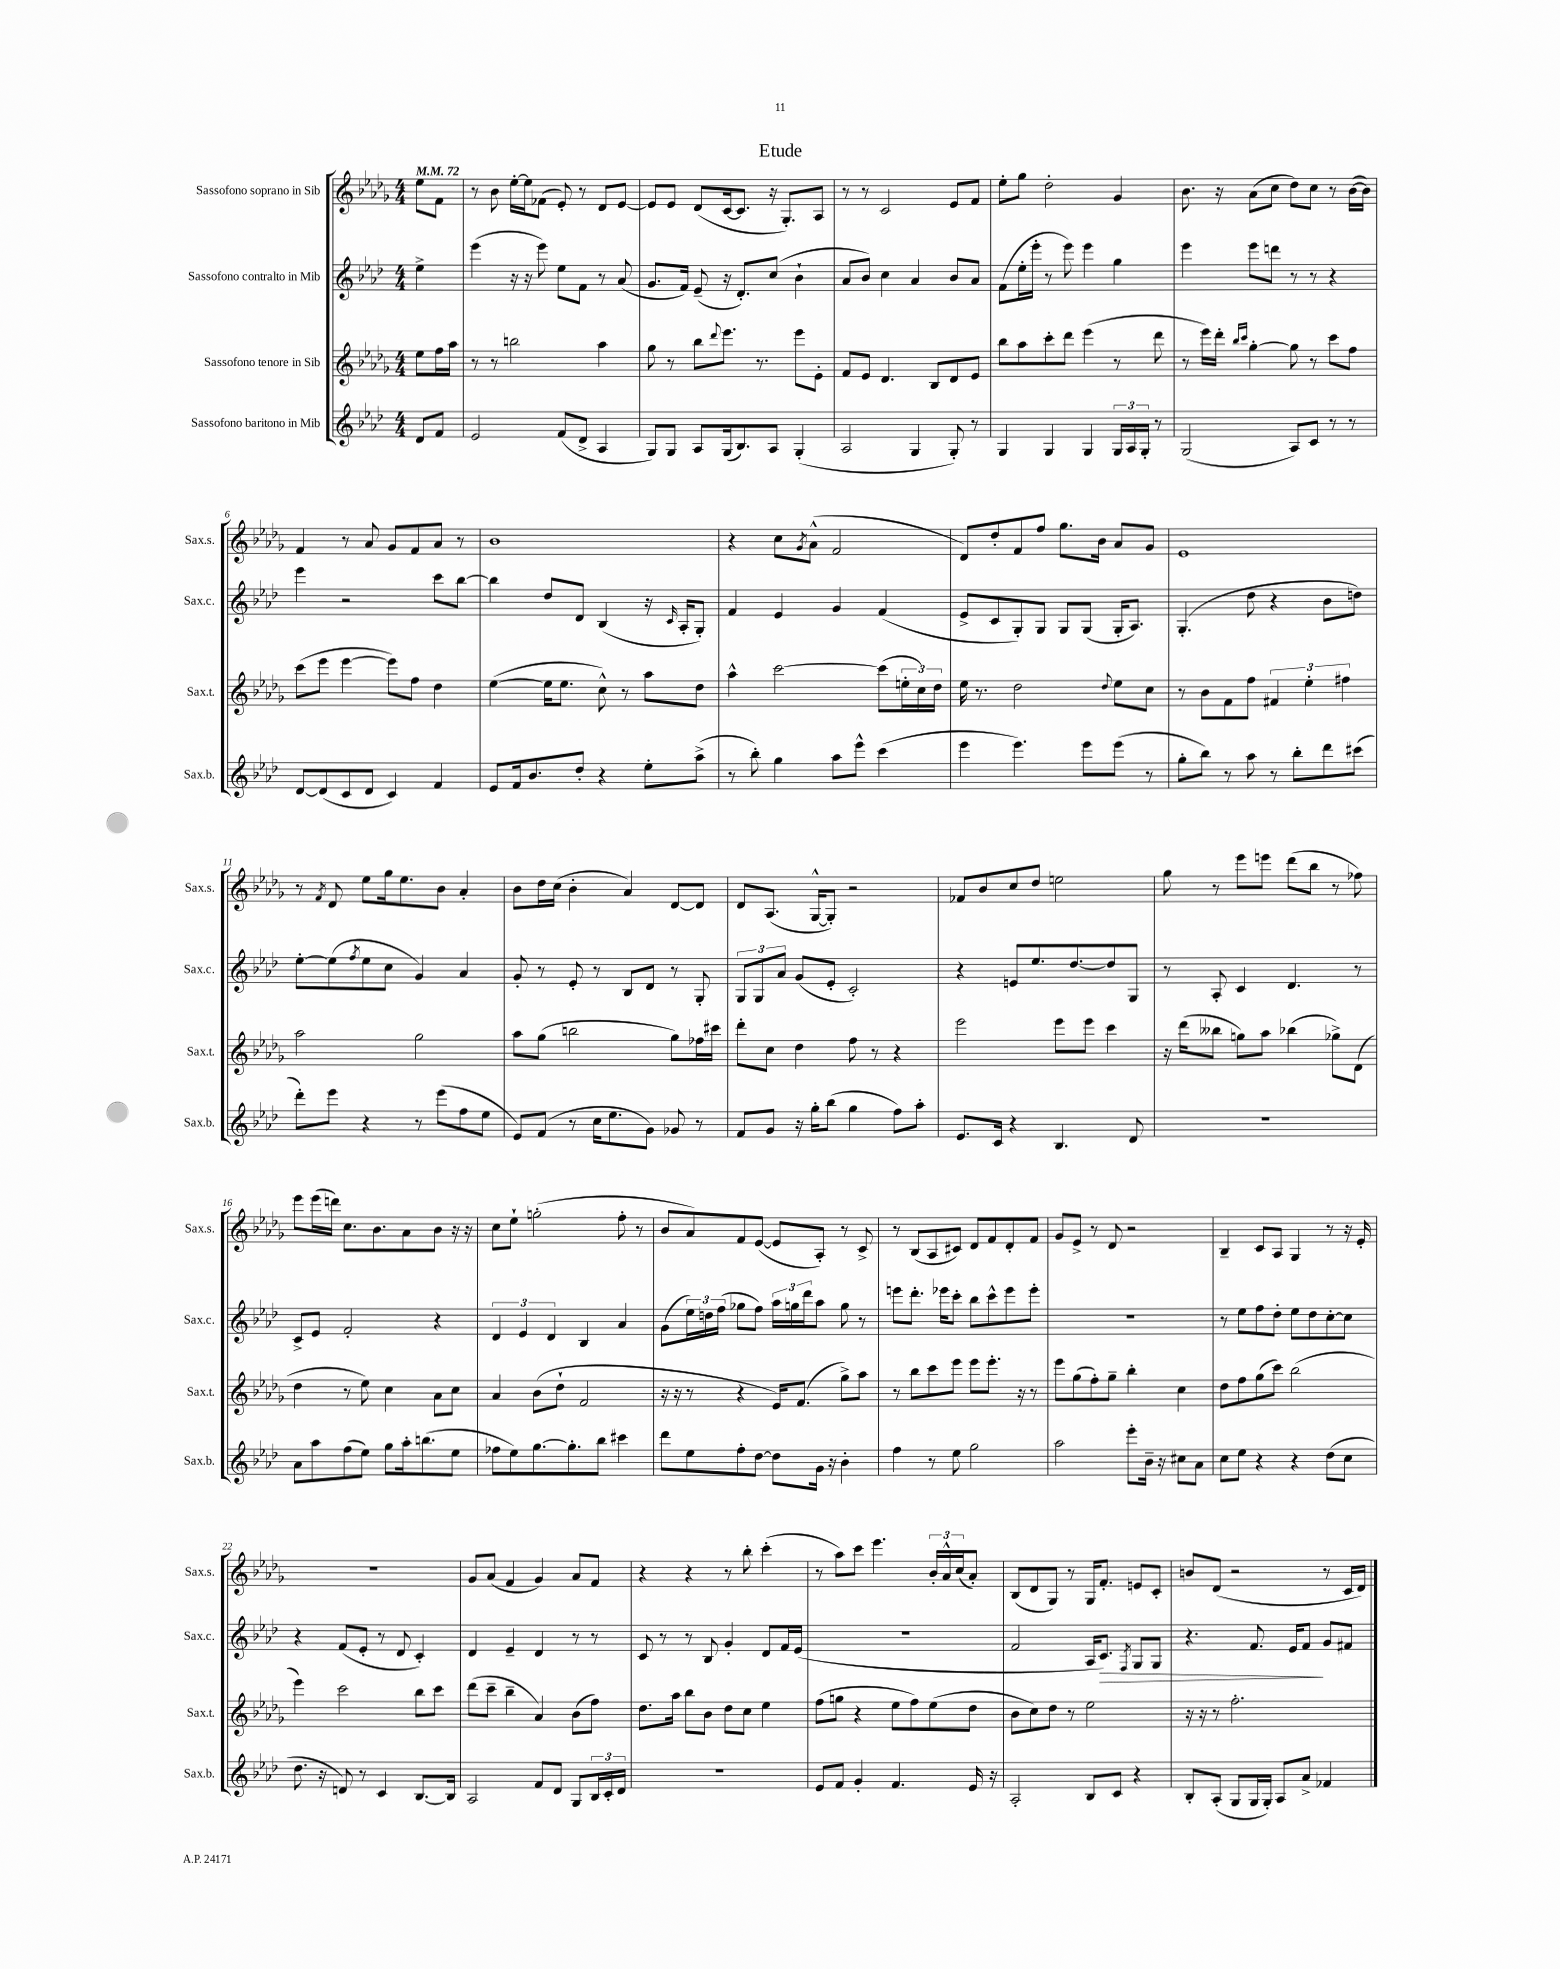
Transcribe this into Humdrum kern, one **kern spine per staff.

**kern	**kern	**kern	**dynam	**kern
*part4	*part3	*part2	*part2	*part1
*staff4	*staff3	*staff2	*staff2	*staff1
*I"Sassofono baritono in Mib	*I"Sassofono tenore in Sib	*I"Sassofono contralto in Mib	*	*I"Sassofono soprano in Sib
*I'Sax.b.	*I'Sax.t.	*I'Sax.c.	*	*I'Sax.s.
*clefG2	*clefG2	*clefG2	*	*clefG2
*k[b-e-a-d-]	*k[b-e-a-d-g-]	*k[b-e-a-d-]	*	*k[b-e-a-d-g-]
*M4/4	*M4/4	*M4/4	*	*M4/4
*MM72	*MM72	*MM72	*	*MM72
=	=	=	=	=
8d-/L	8ee-\L	4ee-^\	.	8ee-\L
8f/J	16ff\L	.	.	8f\J
.	16aa-\JJ	.	.	.
=1	=1	=1	=1	=1
2e-/	8r	(4eee-\	.	8r
.	8r	.	.	8b-\
.	2bbn\	16r	.	[16ee-'\LL
.	.	16r	.	16ee-\J]
.	.	8eee-\)	.	(8f-X\J
(8f/L	.	8ee-\L	.	8e-'/)
8d-^/J	.	8f\J	.	8r
4A-/	4aa-\	8r	.	8d-/L
.	.	(8a-/	.	[8e-/J
=2	=2	=2	=2	=2
8G/L)	8gg-\	8.g/L	.	8e-/L]
8G/J	8r	.	.	8e-/J
.	.	16f/Jk)	.	.
8A-/L	8bb-\L	(8e-~/	.	(8d-/L
.	8qqddd-/	.	.	.
(16G/k	8.eee-\J	16r	.	[16c/k
8.B-/)	.	8.d-'/L)	.	8.c/J]
.	8.r	.	.	.
8A-/J	.	(8cc/J	.	16r
.	.	.	.	8.G-'/L)
(4G'/	8eee-\L	4b-`\	.	.
.	8e-'\J	.	.	8A-/J
=3	=3	=3	=3	=3
2A-/	8f/L	8a-/L	.	8r
.	8e-/J	8b-/J)	.	8r
.	4.d-/	4cc\	.	2c/
4G/	.	4a-/	.	.
.	8B-/L	.	.	.
8G'/)	8d-/	8b-/L	.	8e-/L
8r	8e-/J	8a-/J	.	8f/J
=4	=4	=4	=4	=4
4G/	8bb-\L	(8f\L	.	8ee-'\L
.	8aa-\	16ee-'\L	.	8gg-\J
.	.	16eee-'\JJ	.	.
4G/	8ccc'\	8r	.	2dd-'\
.	8ddd-\J	8eee-\)	.	.
4G/	(4eee-\	4eee-\	.	.
24G/LL	8r	4gg\	.	4g-/
24A-/	.	.	.	.
24G'/JJ	.	.	.	.
8r	8ddd-\	.	.	.
=5	=5	=5	=5	=5
(2G/	8r	4eee-\	.	8.b-\
.	16eee-\LL)	.	.	.
.	16ddd-'\JJ	.	.	16r
.	16qqbb-/LL	.	.	.
.	16qqccc/JJ	.	.	.
.	[4gg-'\	8eee-\L	.	(8a-\L
.	.	8dddn\J	.	8cc\J
8A-/L)	8gg-\]	8r	.	8dd-\L)
8c/J	8r	8r	.	8cc\J
8r	8ccc\L	4r	.	8r
8r	8ff\J	.	.	([16b-\LL
.	.	.	.	16b-\JJ])
!!LO:LB:g=z
=6	=6	=6	=6	=6
[8d-/L	(8ccc\L	4eee-\	.	4f/
(8d-/]	8eee-\J	.	.	.
8c/	[4eee-\	2r	.	8r
8d-/J	.	.	.	8a-/
4c/)	8eee-\L])	.	.	8g-/L
.	8ff\J	.	.	8f/
4f/	4dd-\	8ccc\L	.	8a-/J
.	.	[8bb-\J	.	8r
=7	=7	=7	=7	=7
8e-/L	([4ee-\	4bb-\]	.	1b-
16f/k	.	.	.	.
8.b-/	.	.	.	.
.	16ee-\KL]	8dd-/L	.	.
.	8.ee-\J	.	.	.
8dd-'/J	.	8d-/J	.	.
4r	8cc^^\)	(4B-/	.	.
.	8r	.	.	.
8ee-'\L	8aa-\L	16r	.	.
.	.	16qqc/	.	.
.	.	16A-'/KL	.	.
(8aa-^\J	8dd-\J	8G'/J)	.	.
=8	=8	=8	=8	=8
8r	4aa-^^\	4f/	.	4r
8bb-'\)	.	.	.	.
4gg\	[2ccc\	4e-/	.	8cc\L
.	.	.	.	8qg-/
.	.	.	.	(8a-^^\J
8aa-\L	.	4g/	.	2f/
8eee-^^\J	.	.	.	.
(4ccc\	(8ccc\L]	(4f/	.	.
.	24een'\L	.	.	.
.	24cc\)	.	.	.
.	24dd-\JJ	.	.	.
=9	=9	=9	=9	=9
4eee-\	16ee-\	8e-^/L	.	8d-/L)
.	8.r	.	.	.
.	.	8c/	.	8dd-'/
4.eee-\)	2dd-\	8G'/)	.	8f/
.	.	8G/J	.	8ff/J
.	.	8G/L	.	8.gg-\L
8eee-\L	.	(8G/J	.	.
.	.	.	.	16b-\Jk
.	8qqdd-/	.	.	.
(8eee-\J	8ee-\L	16G'/KL	.	8a-/L
.	.	8.A-/J)	.	.
8r	8cc\J	.	.	8g-/J
=10	=10	=10	=10	=10
8gg'\L	8r	(4.G'/	.	1e-
8bb-\J)	8b-\L	.	.	.
8r	8f\	.	.	.
8aa-\	8ff\J	8dd-\	.	.
8r	6f#X/	4r	.	.
8bb-'\L	.	.	.	.
.	6ee-'\	.	.	.
8ddd-\	.	8b-\L	.	.
.	6ff#X\	.	.	.
(8ccc#X\J	.	8ddn\J)	.	.
!!LO:LB:g=z
=11	=11	=11	=11	=11
8ddd-'\L)	2aa-\	[8ee-'\L	.	8r
.	.	.	.	8qf/
8eee-\J	.	(8ee-\]	.	8d-/
.	.	8qff/	.	.
4r	.	8ee-\	.	8ee-\L
.	.	8cc\J	.	16gg-\k
.	.	.	.	8.ee-\
8r	2gg-\	4g/)	.	.
(8eee-\L	.	.	.	8b-\J
8ff\	.	4a-/	.	4a-'/
8ee-\J	.	.	.	.
=12	=12	=12	=12	=12
8e-/L)	8aa-\L	8g'/	.	8b-\L
(8f/J	(8gg-\J	8r	.	16dd-\L
.	.	.	.	(16cc\JJ
8r	2bbn\	8e-'/	.	4b-'\
16cc\KL	.	8r	.	.
8.ee-\	.	.	.	.
.	.	8B-/L	.	4a-/)
8g\J)	.	8d-/J	.	.
8g-X/	8gg-\L)	8r	.	[8d-/L
8r	16ff-X\L	8G'/	.	8d-/J]
.	16ccc#X\JJ	.	.	.
=13	=13	=13	=13	=13
8f/L	8ddd-'\L	12G/L	.	8d-/L
.	.	12G/	.	.
8g/J	8cc\J	.	.	(8.A-/J
.	.	12a-/J	.	.
16r	4dd-\	(8g/L	.	.
16gg'\KL	.	.	.	[16G-^^/KL
(8bb-\J	.	8e-'/J	.	8G-'/J])
4gg\	8ff\	2c'/)	.	2r
.	8r	.	.	.
8ff\L)	4r	.	.	.
8aa-'\J	.	.	.	.
=14	=14	=14	=14	=14
8.e-/L	2eee-\	4r	.	8f-X/L
.	.	.	.	8b-/
16c/Jk	.	.	.	.
4r	.	8en/L	.	8cc/
.	.	8.ee-/	.	8dd-/J
4.B-/	8eee-\L	.	.	2een\
.	.	[8.dd-/	.	.
.	8eee-\J	.	.	.
.	4ccc\	8dd-/]	.	.
8d-/	.	8G/J	.	.
=15	=15	=15	=15	=15
1r	16r	8r	.	8gg-\
.	(16ddd-\KL	.	.	.
.	8bb--X\J	8A-'/	.	8r
.	8ggn\L)	4c/	.	8eee-\L
.	8aa-\J	.	.	8eeen\J
.	(4bb-X\	4.d-/	.	(8ddd-\L
.	.	.	.	8bb-\J
.	8gg-X^\L)	.	.	8r
.	(8d-\J	8r	.	8ff-X\)
!!LO:LB:g=z
=16	=16	=16	=16	=16
8a-\L	4dd-\	8c^/L	.	8eee-\L
8aa-\	.	8e-/J	.	(16eee-\L
.	.	.	.	16dddn\JJ)
(8ff\	8r	2f'/	.	8.cc\L
8ee-\J)	8ee-\)	.	.	.
.	.	.	.	8.b-\
8gg\L	4cc\	.	.	.
16aa-'\k	.	.	.	8a-\
(8.bbn\	.	.	.	.
.	8a-\L	4r	.	8b-\J
8ee-\J	8cc\J	.	.	16r
.	.	.	.	16r
=17	=17	=17	=17	=17
8ff-X\L	4a-/	6d-/	.	8cc\L
8ee-\)	.	.	.	8ee-`\J
.	.	6e-/	.	.
[8.gg\	(8b-\L	.	.	(2ggn'\
.	.	6d-/	.	.
.	8dd-`\J	.	.	.
8.gg'\]	.	.	.	.
.	2f/	4B-/	.	.
8bb-\J	.	.	.	.
4ccc#X\	.	4a-/	.	8ff'\
.	.	.	.	8r
=18	=18	=18	=18	=18
8ddd-\L	16r	(8g\L	.	8b-/L
.	16r	.	.	.
8ee-\	8r	24ee-\L)	.	8a-/)
.	.	24ddn\	.	.
.	.	(24ff\JJ	.	.
8ff'\	4r	8gg-X\L	.	8f/
[8dd-\J	.	8ff\J)	.	([8e-/J
8dd-\L]	16e-/KL)	24aa-\LL	.	8e-/L]
.	.	24ggn\	.	.
.	(8.f/J	.	.	.
.	.	24ddd-\J	.	.
16g\Jk	.	8aa-\J	.	8A-'/J)
16r	.	.	.	.
4b-'\	8gg-^\L)	8gg\	.	8r
.	8aa-\J	8r	.	8c^/
=19	=19	=19	=19	=19
4ff\	8r	8eeen\L	.	8r
.	8bb-\L	8.ddd-'\J	.	(8B-/L
8r	8ccc\	.	.	8A-/
.	.	16eee-X\KL	.	.
8ee-\	8eee-\J	8ccc'\J	.	8c#X/J)
2gg\	8eee-\L	8bb-\L	.	8d-/L
.	8.eee-'\J	8ccc^^\	.	8f/
.	.	8eee-\	.	8d-'/
.	16r	.	.	.
.	8r	8eee-'\J	.	8f/J
=20	=20	=20	=20	=20
2aa-\	8eee-\L	1r	.	8g-/L
.	(8gg-\	.	.	8e-^/J
.	8ff'\)	.	.	8r
.	8gg-~\J	.	.	8d-/
8eee-'\L	4bb-'\	.	.	2r
16b-~\Jk	.	.	.	.
16r	.	.	.	.
8cc#X\L	4cc\	.	.	.
8a-\J	.	.	.	.
=21	=21	=21	=21	=21
8cc\L	8dd-\L	8r	.	4B-~/
8ee-\J	8ff\	8ee-\L	.	.
4r	(8gg-\	8ff\	.	8c/L
.	8ccc\J)	8dd-'\J	.	8A-/J
4r	(2bb-\	8ee-\L	.	4G-/
.	.	8dd-\	.	.
(8dd-\L	.	[8cc'\	.	8r
8cc\J	.	8cc\J]	.	16r
.	.	.	.	16e-'/
!!LO:LB:g=z
=22	=22	=22	=22	=22
8.dd-\	4eee-\)	4r	.	1r
16r	.	.	.	.
8dn/)	2ccc\	(8f/L	.	.
8r	.	8e-'/J	.	.
4c/	.	8r	.	.
.	.	8d-/	.	.
[8.B-/L	8bb-\L	4c'/)	.	.
.	8ccc\J	.	.	.
16B-/Jk]	.	.	.	.
=23	=23	=23	=23	=23
2A-/	(8ddd-\L	4d-/	.	8g-/L
.	8ccc~\J	.	.	(8a-/J
.	4bb-~\	4e-~/	.	4f/
8f/L	4a-/)	4d-/	.	4g-/)
8d-/J	.	.	.	.
8G/L	(8b-\L	8r	.	8a-/L
24B-/L	8ff\J)	8r	.	8f/J
24c'/	.	.	.	.
24d-/JJ	.	.	.	.
=24	=24	=24	=24	=24
1r	8.dd-\L	8c/	.	4r
.	.	8r	.	.
.	16aa-\Jk	.	.	.
.	8bb-\L	8r	.	4r
.	8b-\J	8B-/	.	.
.	8dd-\L	4g'/	.	8r
.	8cc\J	.	.	8bb-'\
.	4ee-\	8d-/L	.	(4ccc'\
.	.	16f/L	.	.
.	.	(16e-/JJ	.	.
=25	=25	=25	=25	=25
8e-/L	(8ff\L	1r	.	8r
8f/J	8ggn\J	.	.	8aa-\L)
4g'/	4r	.	.	8ccc\J
.	.	.	.	4.eee-\
4.f/	8ee-\L	.	.	.
.	8ff\)	.	.	.
.	(8ee-\	.	.	24b-'/LL
.	.	.	.	24a-^^/
.	.	.	.	(24cc/J
16e-/	8dd-\J	.	.	8a-'/J)
16r	.	.	.	.
=26	=26	=26	=26	=26
2A-'/	8b-\L	2f/	.	(8B-/L
.	8cc\)	.	.	8d-/
.	8dd-\J	.	.	8G-/J)
.	8r	.	.	8r
8B-/L	2ee-\	16A-/KL	.	16G-/KL
!	!	!	!LO:HP:b	!
.	.	8.c/J)	>	8.f'/J
8c/J	.	.	.	.
.	.	8qF/	.	.
4r	.	8G/L	.	8en/L
.	.	8G/J	.	8c'/J
=27	=27	=27	=27	=27
8B-'/L	16r	4.r	.	8bn/L
.	16r	.	.	.
(8A-'/J	8r	.	.	(8d-/J
8G/L	2.ff'\	.	.	2r
16G/L	.	8.f/	.	.
16G'/JJ)	.	.	.	.
8A-/L	.	.	.	.
.	.	16e-/KL	.	.
8a-^/J	.	8f/J	.	.
4f-X/	.	8g/L	]	8r
.	.	8f#X/J	.	16c/LL
.	.	.	.	16d-/JJ)
==	==	==	==	==
*-	*-	*-	*-	*-
